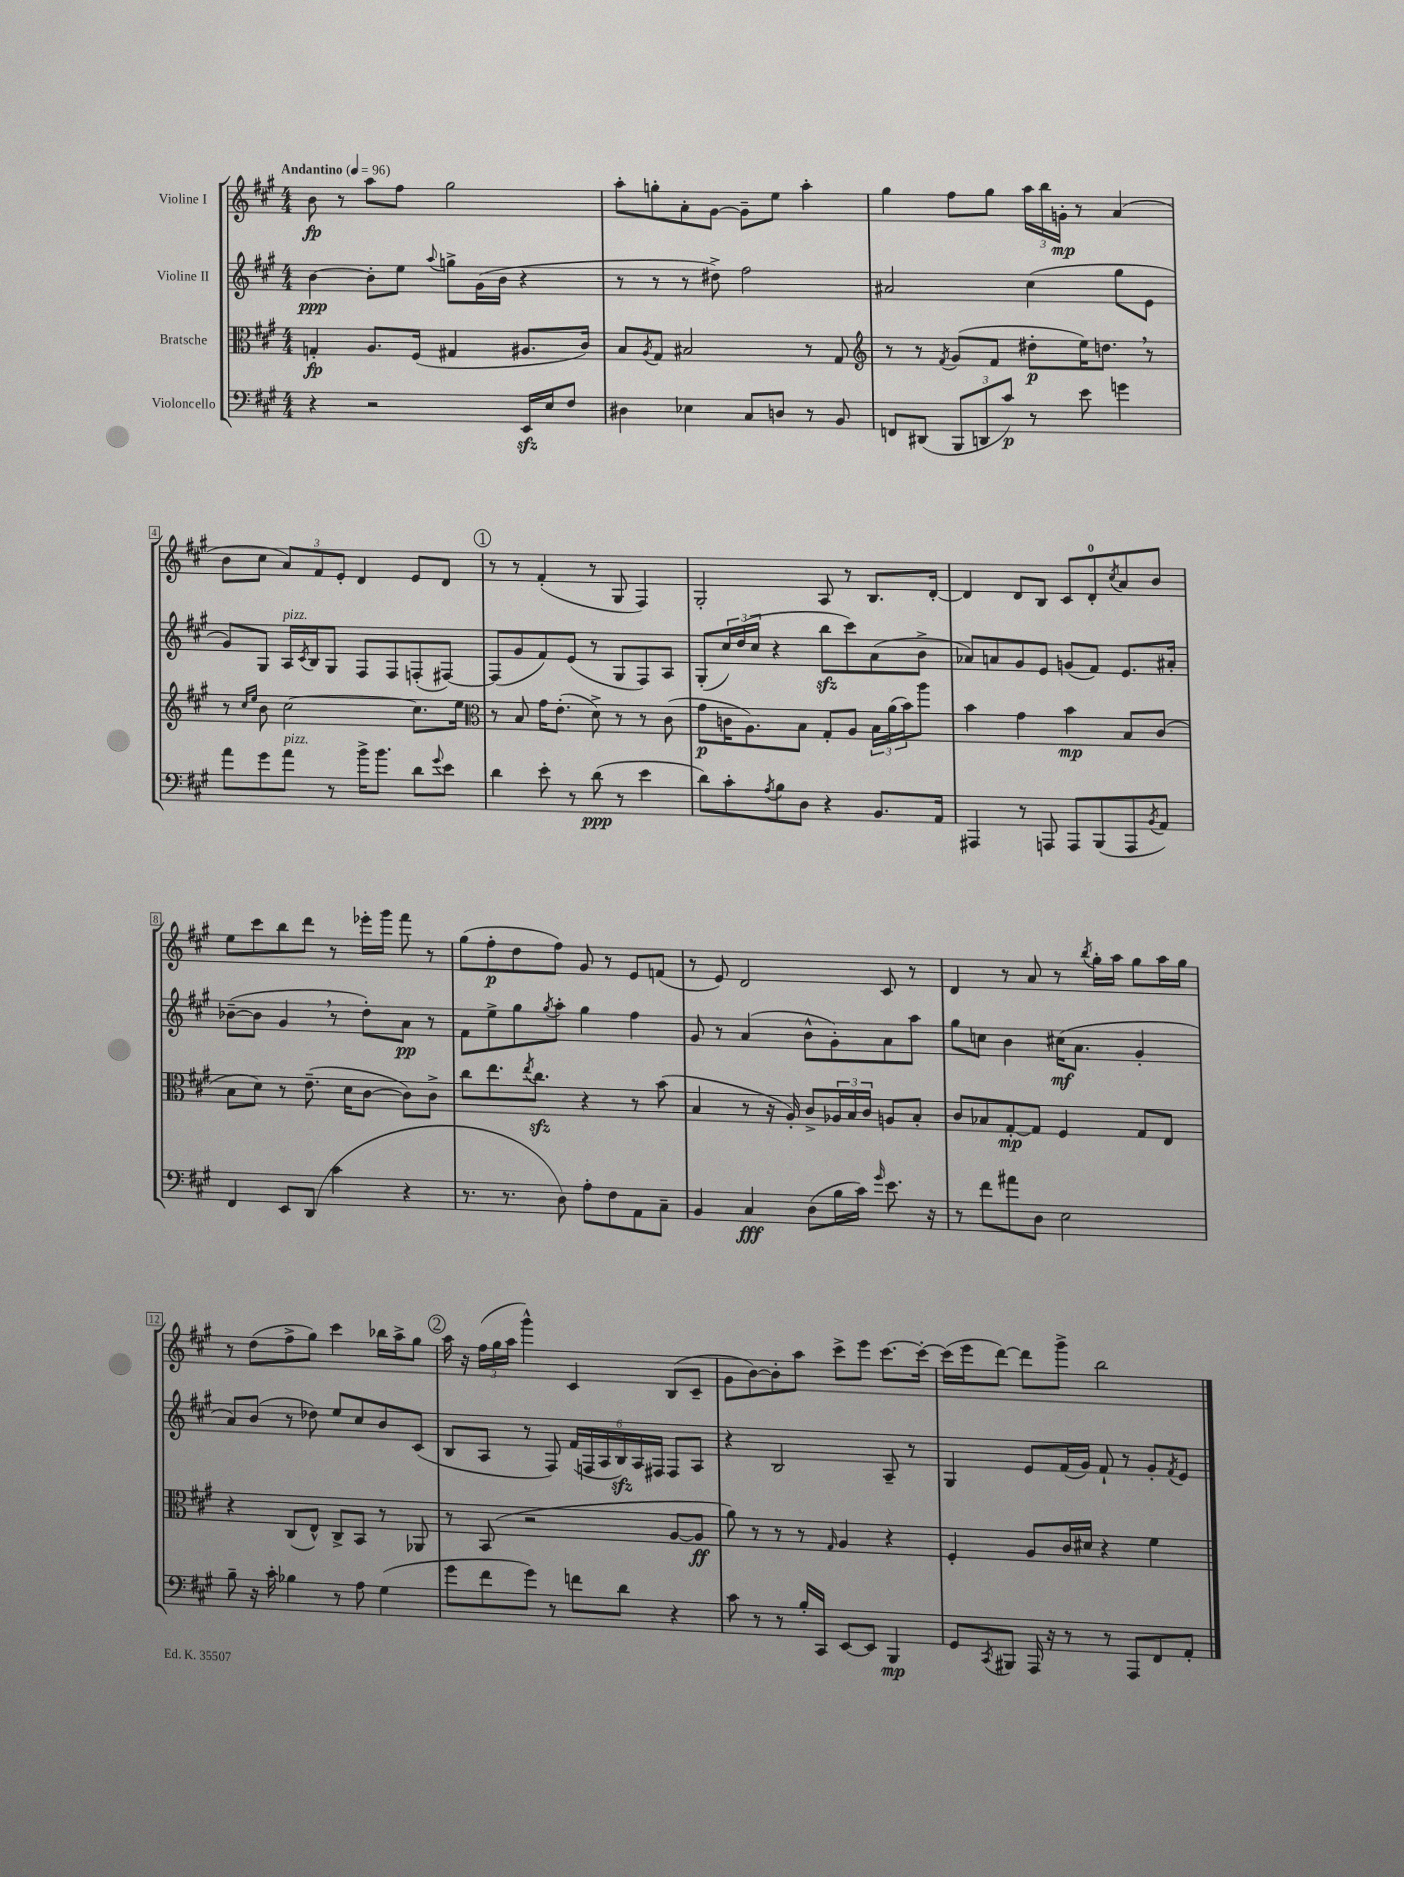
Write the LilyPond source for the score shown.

<<
\new StaffGroup <<
\new Staff = "s0" \with { instrumentName = "Violine I" } {
    \clef treble \key a \major \numericTimeSignature \time 4/4 \tempo "Andantino" 4 = 96
    b'8\fp r8 a''8 fis''8 gis''2 |
    a''8-. g''8-. a'8-. gis'8~ gis'8-- e''8 a''4-. |
    gis''4 fis''8 gis''8 \tuplet 3/2 { a''16 b''16 g'16-.\mp } r8 a'4( |
    b'8 cis''8 \tuplet 3/2 { a'8) fis'8 e'8-. } d'4 e'8 d'8 |
    \mark \markup { \circle "1" } r8 r8 fis'4-.( r8 gis8 fis4) |
    gis2-. a8 r8 b8. d'16~-. |
    d'4 d'8 b8 cis'8 d'8-0-. \acciaccatura { cis''8 } a'8 b'8 |
    e''8 cis'''8 b''8 d'''8 r8 ees'''16-. gis'''16 fis'''8 r8 |
    gis''8( fis''8-.\p d''8 fis''8) gis'8 r8 e'8 f'8( |
    r8 e'8) d'2 cis'8 r8 |
    d'4 r8 a'8 r8 \acciaccatura { b''8 } gis''16-. a''16 gis''8 a''16 gis''16 |
    r8 d''8( fis''8-> gis''8) cis'''4 bes''16 a''16-> gis''8 |
    \mark \markup { \circle "2" } a''16 r16 \tuplet 3/2 { fis''16( gis''16 a''16 } gis'''4-^) cis'4 b8( cis'8-- |
    gis'8 b'8~) b'8-. a''8 cis'''8-> e'''8 cis'''8.~ cis'''16~-. |
    cis'''16( e'''16 d'''8~) d'''8 gis'''8-> b''2 \bar "|." |
}
\new Staff = "s1" \with { instrumentName = "Violine II" } {
    \clef treble \key a \major \numericTimeSignature \time 4/4
    b'4~\ppp b'8-. e''8 \appoggiatura { a''8 } g''8-> gis'16( b'16 r4 |
    r8 r8 r8 dis''8->) fis''2 |
    ais'2 cis''4( gis''8 e'8 |
    gis'8) gis8 a16^\markup { \italic "pizz." } \acciaccatura { cis'8 } b16 gis8 fis8 fis8 f8-.( fis8~) |
    \mark \markup { \circle "1" } fis8( gis'8 fis'8) e'8( r8 gis8 fis8) a8 |
    gis8-.( \tuplet 3/2 { cis''16) d''16( cis''16 } r4 b''8\sfz cis'''8) a'8( b'8-> |
    aes'8) a'8 gis'8 e'8 g'8( fis'8) e'8. ais'16-. |
    bes'8~--( bes'8 gis'4 \breathe r8 d''8-.) a'8\pp r8 |
    fis'8 e''8-> gis''8 \acciaccatura { gis''8 } a''8-. gis''4 fis''4 |
    gis'8 r8 a'4( b'8-^ gis'8-.) a'8 a''8 |
    gis''8 c''8 b'4 cis''16\mf( a'8. gis'4-. |
    a'8) b'8( r8 des''8) e''8 cis''8 b'8 cis'8( |
    \mark \markup { \circle "2" } b8 a8 r8 fis8) \tuplet 6/4 { fis'16( f16 a16 b16\sfz) a16 fis16 } fis8 a8 |
    r4 b2 a8-- r8 |
    gis4 e'8 fis'16( gis'16) fis'8-! r8 gis'8-. \acciaccatura { fis'8 } e'8 \bar "|." |
}
\new Staff = "s2" \with { instrumentName = "Bratsche" } {
    \clef alto \key a \major \numericTimeSignature \time 4/4
    g4-.\fp a8. fis16( gis4 ais8. cis'16) |
    b8 \acciaccatura { a8 } gis8 bis2 r8 gis8 |
    \clef treble r8 r8 \acciaccatura { fis'8 } gis'8( fis'8 dis''8-.\p e''16) d''8. \breathe r8 |
    r8 \grace { cis''16 e''16 } b'8 cis''2~ cis''8. e''16 |
    \mark \markup { \circle "1" } \clef alto r8 b8 gis'16 e'8.-.( d'8->) r8 r8 cis'8( |
    gis'8\p c'16 a8.) b8 gis8-. a8 \tuplet 3/2 { b16 a'16( b'16) } a''8 |
    b'4 gis'4 b'4\mp b8 cis'8( |
    b8 d'8) r8 e'8.--( d'16 cis'8~ cis'8) cis'8-> |
    cis''8 e''8. \acciaccatura { e''8 } cis''8.\sfz r4 r8 b'8( |
    b4 r8 r16 a16-.) cis'8-> \tuplet 3/2 { aes16 b16 cis'16 } a8 b8-. |
    cis'8 bes8 gis8~-.\mp gis8 fis4 gis8 e8 |
    r4 cis8( e8-^) cis8-> b,8 r8 aes,8 |
    \mark \markup { \circle "2" } r8 b,8( r2 a8~ a8\ff |
    a'8) r8 r8 r8 \grace { gis16 } a4 r4 |
    fis4-. a8 cis'16 dis'16 r4 fis'4 \bar "|." |
}
\new Staff = "s3" \with { instrumentName = "Violoncello" } {
    \clef bass \key a \major \numericTimeSignature \time 4/4
    r4 r2 e,16\sfz e16 fis8 |
    dis4 ees4 cis8 d8 r8 b,8 |
    f,8 dis,8( \tuplet 3/2 { b,,8 d,8 cis'8\p) } r8 e'8 g'4 |
    a'8 gis'8 a'8^\markup { \italic "pizz." } r8 b'16-> b'8. d'8 \appoggiatura { gis'8 } e'8 |
    \mark \markup { \circle "1" } d'4 e'8-. r8 d'8\ppp( r8 e'4 |
    d'8) cis'8-. \acciaccatura { a8 } b8 d8 r4 b,8. a,16 |
    ais,,4 r8 a,,8 a,,8 b,,8( a,,8 \acciaccatura { b,8 } a,8) |
    fis,4 e,8 d,8( cis'4 r4 |
    r8. r8. d8) a8-. fis8 a,8 cis8-- |
    b,4 cis4\fff d8( b16 cis'16) \grace { gis'16 } e'8. r16 |
    r8 fis'8 ais'8 d8 e2 |
    b8-- r16 cis'16-. bes4 r8 a8 gis4( |
    \mark \markup { \circle "2" } gis'8 fis'8 gis'8) r8 f'8 d'8 r4 |
    cis'8 r8 r8 b16-. cis,16 e,8~ e,8 b,,4\mp |
    gis,8 \acciaccatura { cis,8 } bis,,8 a,,16 r16 r8 r8 a,,8 fis,8 a,8-. \bar "|." |
}
>>
>>
\layout { \context { \Score \override BarNumber.stencil = #(make-stencil-boxer 0.1 0.3 ly:text-interface::print) } }
